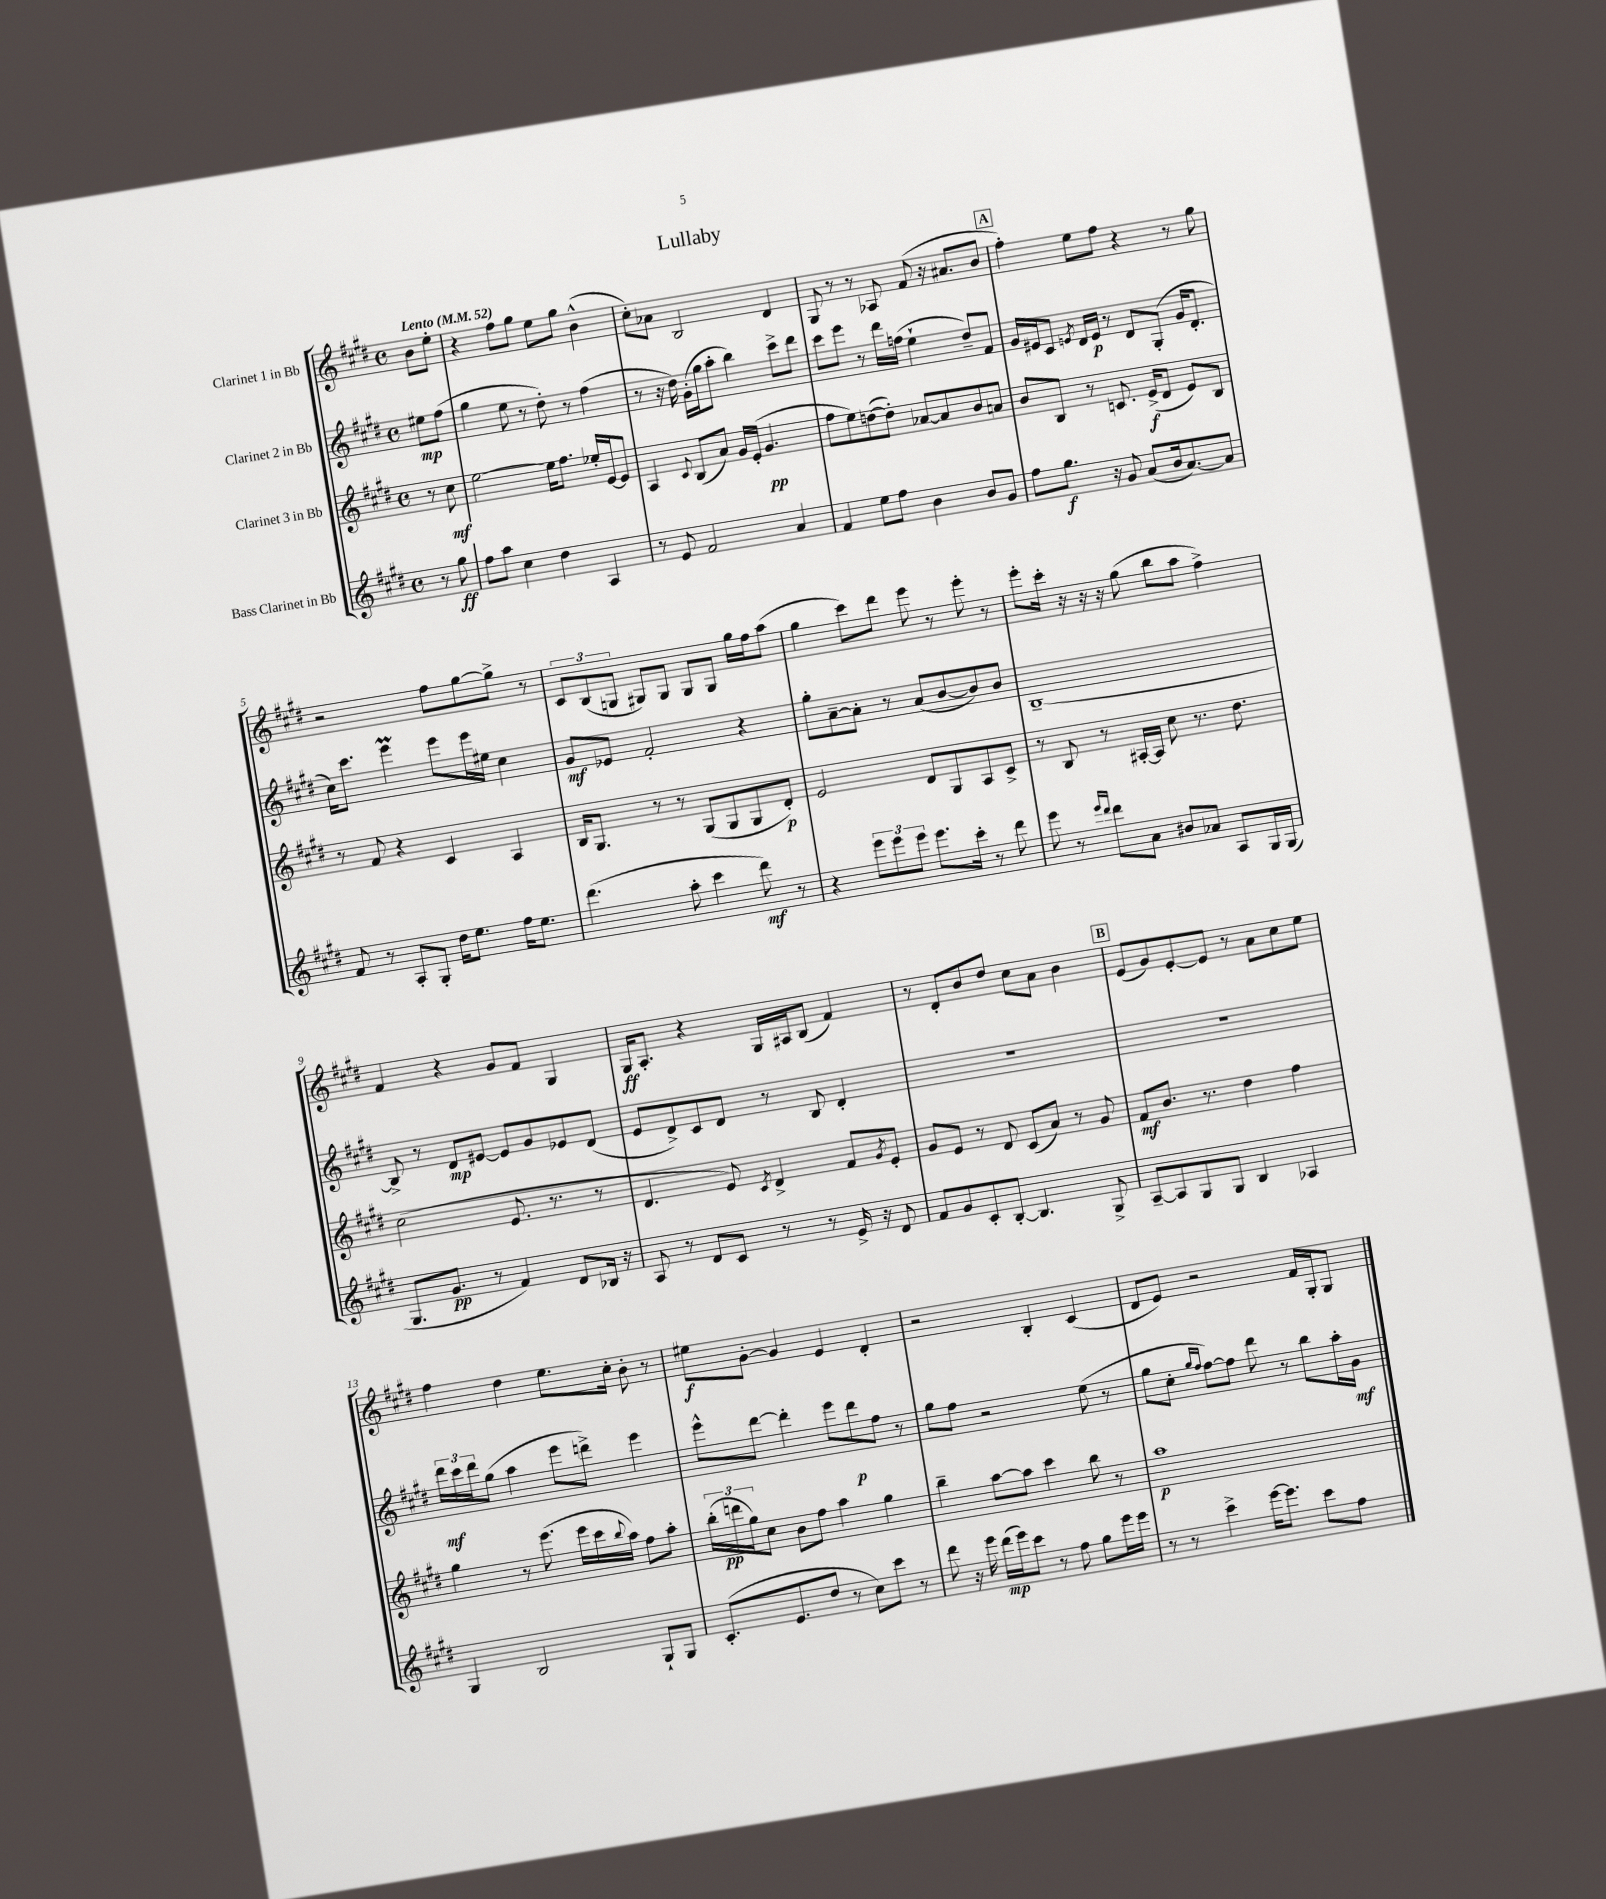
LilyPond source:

\header { title = "Lullaby" }
<<
\new StaffGroup <<
\new Staff = "s0" \with { instrumentName = "Clarinet 1 in Bb" } {
    \clef treble \key e \major \defaultTimeSignature \time 4/4 \partial 4 \tempo "Lento" 4 = 52
    b'8 e''8-. |
    r4 fis''8 gis''8 e''8 gis''8 b'4-^( |
    cis''8-.) aes'8 b2 dis'4 |
    gis8 r8 r8 aes8 fis'8( r16 ais'8. b'8 |
    \mark \markup { \box "A" } fis''4-.) e''8 fis''8 r4 r8 gis''8 |
    r2 fis''8 gis''8~ gis''8-> r8 |
    \tuplet 3/2 { cis'8 b8( g8 } gis8) gis8 gis8 gis8 gis''16 fis''16 a''8( |
    gis''4 cis'''8) dis'''8 e'''8 r8 e'''8-. r8 |
    e'''8-. cis'''16-. r16 r16 r16 gis''8( b''8 a''8 fis''4->) |
    fis'4 r4 gis'8 fis'8 gis4 |
    gis16\ff a8.-. r4 gis16 ais16 b8( fis'4) |
    r8 dis'8-. b'8 dis''8 cis''8 a'8 b'4 |
    \mark \markup { \box "B" } e'8( gis'8) e'8~-. e'8 r8 a'8 cis''8 e''8 |
    fis''4 dis''4 e''8. cis''16-. b'8-. r8 |
    eis''8\f gis'8~-. gis'4 e'4 dis'4-. |
    r2 b4-. cis'4( |
    dis'8 e'8) r2 fis'16 gis16-. gis8 \bar "|." |
}
\new Staff = "s1" \with { instrumentName = "Clarinet 2 in Bb" } {
    \clef treble \key e \major \defaultTimeSignature \time 4/4 \partial 4
    eis''8\mp fis''8( |
    gis''4 e''8 r8 dis''8-.) r8 fis''4( |
    r8 r16 dis''16) gis'16-.( gis''16 a''8-. b''4) cis'''8-> dis'''8 |
    cis'''8 e'''8 r8 dis'''16 f''16( e''4-! dis''8--) fis'8 |
    \mark \markup { \box "A" } gis'16 eis'16 cis'8 \acciaccatura { e'8 } dis'16 e'16\p r8 dis'8 gis8-.( gis'16 dis'8.-. |
    cis''16) cis'''8. e'''4\prall e'''8 e'''16 eis''16 cis''4 |
    gis'8\mf ees'8 fis'2-. r4 |
    gis''8-. a'8~-- a'8-. r8 a'8( b'8~ b'8) b'8 |
    b1~-- |
    b8-> r8 dis'8\mp eis'8~ eis'8 gis'8 ees'8 dis'8( |
    e'8 dis'8->) cis'8 dis'8 r8 b8 dis'4-. |
    R1 |
    \mark \markup { \box "B" } R1 |
    \tuplet 3/2 { dis'''16\mf cis'''16 dis'''16 } gis''8( a''4 e'''8 d'''8->) e'''4 |
    e'''8-^ dis'''8~ dis'''4-. e'''8 dis'''8\p fis''8 r8 |
    gis''8 fis''8 r2 e''8( r8 |
    gis''8 cis''8-. \grace { gis''16 fis''16 } fis''8~) fis''8 dis'''8 r8 b''8 a''16-. gis'16\mf \bar "|." |
}
\new Staff = "s2" \with { instrumentName = "Clarinet 3 in Bb" } {
    \clef treble \key e \major \defaultTimeSignature \time 4/4 \partial 4
    r8 cis''8\mf |
    e''2~ e''16 fis''8. ees''16-. e'16~ e'8 |
    a4 \appoggiatura { cis'8 } b8( a'8) gis'16 e'16-.( gis'4.\pp |
    fis''8 e''8) d''8~( d''8-.) aes'8~ aes'8 b'8 a'8 |
    \mark \markup { \box "A" } b'8 b8 r8 c'8. e'16->\f( dis'8 e'8) b8 |
    r8 fis'8 r4 cis'4 a4 |
    b16 gis8. r8 r8 gis8( gis8 gis8 dis'8-.\p) |
    e'2 dis'8 gis8 a8 cis'8-> |
    r8 b8 r8 ais16~-. ais16 cis''8 r8. dis''8. |
    cis''2( e'8. r8. r8 |
    dis'4. e'8) \acciaccatura { cis'8 } dis'4-> fis'8 \acciaccatura { gis'8 } e'8-. |
    gis'8 e'8 r8 dis'8 cis'8( a'8) r8 gis'8 |
    \mark \markup { \box "B" } fis'8\mf b'8. r8. dis''4 fis''4 |
    gis''4 r8 e'''8.( e'''16 cis'''16 \appoggiatura { b''8 } a''16) fis''8 a''8-. |
    \tuplet 3/2 { b''16-.( d'''16\pp gis''16) } cis''8 b'8 fis''8 a''4 gis''4 |
    b''4-- a''8~ a''8 cis'''4 b''8 r8 |
    a''1\p \bar "|." |
}
\new Staff = "s3" \with { instrumentName = "Bass Clarinet in Bb" } {
    \clef treble \key e \major \defaultTimeSignature \time 4/4 \partial 4
    r8 gis''8\ff |
    fis''8 a''8 cis''4 dis''4 a4 |
    r8 e'8 fis'2 a'4 |
    fis'4 e''8 fis''8 b'4 b'8 gis'8 |
    \mark \markup { \box "A" } fis''8 gis''8.\f r16 gis'8 a'8( b'16 a'8.~) a'8 |
    fis'8 r8 a8-. gis8-. dis''16 e''8. fis''16 e''8. |
    dis'''4.( a''8-. cis'''4 dis'''8\mf) r8 |
    r4 \tuplet 3/2 { e'''8 e'''8 e'''8 } e'''8. cis'''16-. r8 dis'''8 |
    e'''8 r8 \grace { e'''16 dis'''16 } dis'''8 a'8 bis'8 aes'8 a8 gis16 gis16( |
    gis8. gis'8.\pp r8 fis'4) dis'8 bes16 r16 |
    a8 r8 dis'8 cis'8 r8 r8 e'16-> r16 dis'8 |
    fis'8 gis'8 cis'8-. b8~-. b4. gis8-> |
    \mark \markup { \box "B" } a8~-- a8 gis8 gis8 b4 aes4 |
    gis4 b2 gis8-! gis8 |
    cis'8.-.( e'8. dis''8 r8 cis''8) cis'''8 r8 |
    dis'''8 r16 e'''16 dis'''16\mp( e'''16) cis'''8 r8 fis''8 gis''8 e'''16 e'''16 |
    r8 r8 cis'''4-> e'''16~ e'''8. cis'''8 fis''8 \bar "|." |
}
>>
>>
